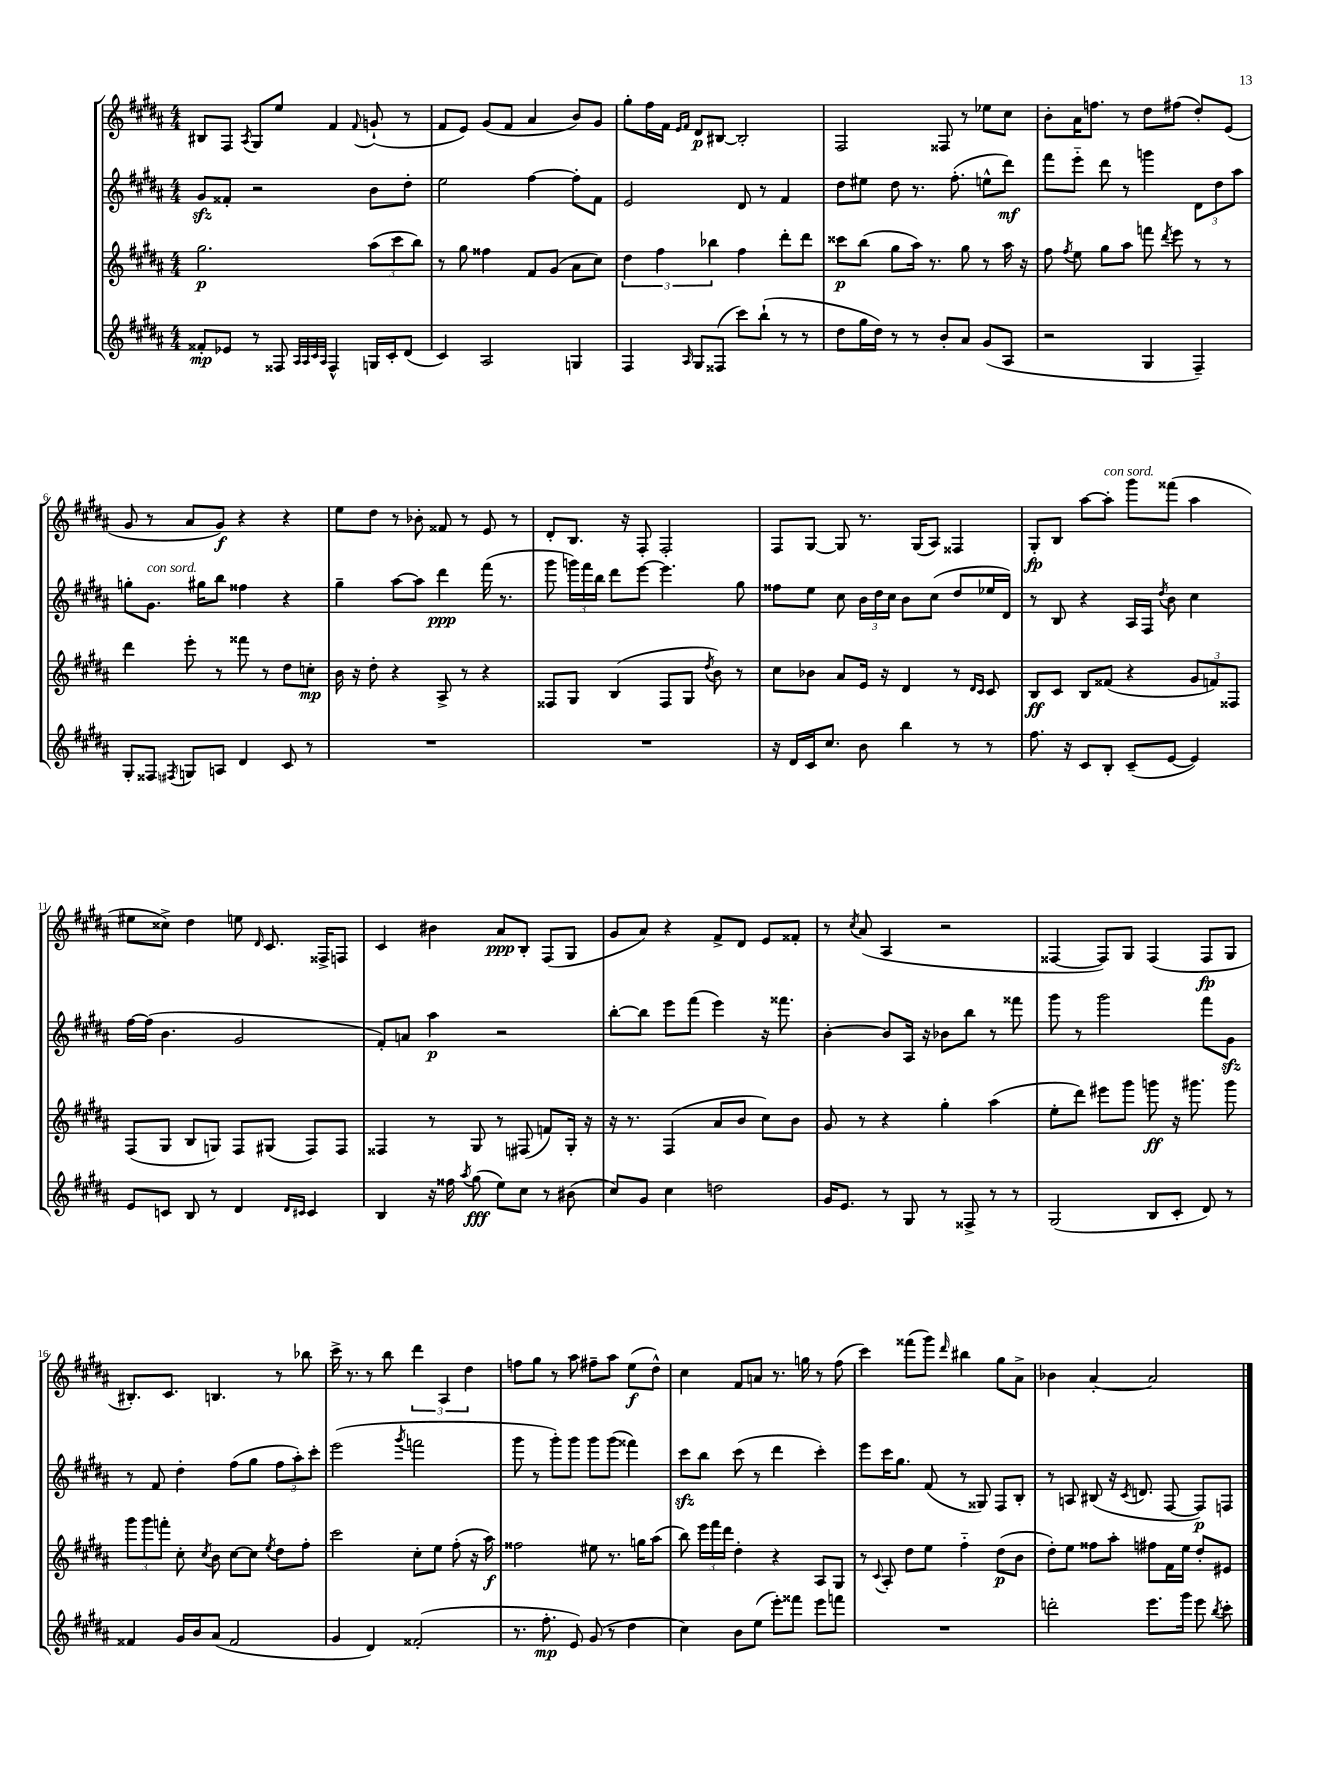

**kern	**kern	**kern	**kern
*staff4	*staff3	*staff2	*staff1
*clefG2	*clefG2	*clefG2	*clefG2
*k[f#c#g#d#a#]	*k[f#c#g#d#a#]	*k[f#c#g#d#a#]	*k[f#c#g#d#a#]
*M4/4	*M4/4	*M4/4	*M4/4
8f##'	2.gg#	8g#	8B#
8e-	.	8f##'	8F#
.	.	.	8qA#
8r	.	2r	8G#
8F##	.	.	8ee
32qqA#	.	.	.
32qqA#	.	.	.
32qqc#	.	.	.
32qqA#	.	.	.
4F##^^	.	.	4f#
.	.	.	8qqf#
16G	(12aa#	8b	(8g`
16c#'	.	.	.
.	12ccc#	.	.
(8d#	.	8dd#'	8r
.	12bb)	.	.
=	=	=	=
4c#)	8r	2ee	8f#
.	8gg#	.	8e)
2A#	4ff##	.	(8g#
.	.	.	8f#
.	8f#	[4ff#	4a#
.	(8g#	.	.
4G	8a#	8ff#']	8b)
.	8cc#)	8f#	8g#
=	=	=	=
4F#	6dd#	2e	8gg#'
.	.	.	16ff#
.	6ff#	.	.
.	.	.	16f#
.	.	.	16qqe
16qqA#	.	.	16qqf#
8G#	.	.	8d#
.	6bb-	.	.
(8F##	.	.	[8B#
8ccc#)	4ff#	8d#	2B#']
(8bb`	.	8r	.
8r	8ddd#'	4f#	.
8r	8ddd#	.	.
=	=	=	=
8dd#	8ccc##	8dd#	2F#
16gg#	(8bb	8ee#	.
16dd#)	.	.	.
8r	8gg#	8dd#	.
8r	16aa#)	8.r	.
.	8.r	.	.
8b'	.	.	8F##
.	.	(8.ff#'	.
8a#	8gg#	.	8r
(8g#	8r	8ee^^	8ee-
8A#	16aa#	8ddd#)	8cc#
.	16r	.	.
=	=	=	=
2r	8ff#	8fff#	8b'
.	8qff#	.	.
.	8ee	8eee'~	16a#
.	.	.	8.ff
.	8gg#	8ddd#	.
.	8aa#	8r	8r
4G#	8fff	4ggg	8dd#
.	8qddd#	.	.
.	8eee	.	(8ff#
4F#~)	8r	12d#	8dd#')
.	.	12dd#	.
.	8r	.	(8e
.	.	12aa#	.
=	=	=	=
8G#'	4ddd#	8gg'	8g#
8F##	.	8.g#	8r
8qF#	.	.	.
8G	8eee'	.	8a#
.	.	16gg#	.
8A	8r	8bb	8g#)
4d#	8fff##	4ff##	4r
.	8r	.	.
8c#	8dd#	4r	4r
8r	8cc'	.	.
=	=	=	=
1r	16b	4gg#~	8ee
.	16r	.	.
.	8dd#'	.	8dd#
.	4r	[8aa#	8r
.	.	8aa#]	8b-'
.	8A#^	4ddd#	8f##
.	8r	.	8r
.	4r	(16fff#	8e
.	.	8.r	.
.	.	.	8r
=	=	=	=
1r	8F##	8ggg#	8d#'
.	8G#	24ggg)	8.B
.	.	24fff#	.
.	.	24bb	.
.	(4B	8ddd#	.
.	.	.	16r
.	.	[8eee	8F#'
.	8F##	4.eee]	2F#'
.	8G#	.	.
.	8qdd#	.	.
.	8b)	.	.
.	8r	8gg#	.
=	=	=	=
16r	8cc#	8ff##	8F#
16d#	.	.	.
16c#	8b-	8ee	[8G#
8.cc#	.	.	.
.	8a#	8cc#	8G#]
8b	16e	24b	8.r
.	.	24dd#	.
.	16r	.	.
.	.	24cc#	.
4bb	4d#	8b	.
.	.	.	(16G#
.	.	(8cc#	8A#)
8r	8r	8dd#	4F##
.	16qqd#	.	.
.	16qqc#	.	.
8r	8c#	16ee-	.
.	.	16d#)	.
=	=	=	=
8.ff#	8B	8r	8G#'
.	8c#	8B	8B
16r	.	.	.
8c#	8B	4r	[8aa#
8B'	(8f##	.	8aa#']
(8c#~	4r	16A#	8ggg#
.	.	16F#	.
.	.	8qdd#	.
[8e	.	8b	(8fff##
4e])	12g#	4cc#	4aa#
.	12f)	.	.
.	12F##	.	.
=	=	=	=
8e	(8F#	[16ff#	8ee#
.	.	(16ff#]	.
8c	8G#	4.b	8cc##^)
8B	8B	.	4dd#
8r	8G)	.	.
4d#	8F#	2g#	8ee
.	.	.	16qqd#
.	(8G#	.	8.c#
16qqd#	.	.	.
16qqc#	.	.	.
4c#	8F#)	.	.
.	.	.	16F##^
.	8F#	.	8F
=	=	=	=
4B	4F##	8f#')	4c#
.	.	8a	.
16r	8r	4aa#	4b#
16ff##	.	.	.
8qaa#	.	.	.
(8gg#	8G#	.	.
8ee)	8r	2r	8a#
8cc#	(8F#	.	8B'
8r	8f)	.	(8F#
(8b#	16G#'	.	8G#
.	16r	.	.
=	=	=	=
8cc#)	16r	[8bb'	8g#
.	8.r	.	.
8g#	.	8bb]	8a#)
4cc#	(4F#	8eee	4r
.	.	(8fff#	.
2dd	8a#	4eee)	8f#^
.	8b	.	8d#
.	8cc#)	16r	8e
.	.	8.fff##	.
.	8b	.	8f##'
=	=	=	=
16g#	8g#	[4b'	8r
8.e	.	.	.
.	.	.	8qcc#
.	8r	.	(8a#
8r	4r	8b]	4A#
8G#	.	16A#	.
.	.	16r	.
8r	4gg#'	8b-	2r
8F##^	.	8bb	.
8r	(4aa#	8r	.
8r	.	8fff##	.
=	=	=	=
(2G#	8ee'	8ggg#	[4F##
.	8ddd#)	8r	.
.	8eee#	2ggg#	8F##])
.	8ggg#	.	8G#
8B	8ggg	.	(4F##
8c#'	16r	.	.
.	8.ggg#	.	.
8d#)	.	8fff#	8F##
8r	8ggg#	8g#	8G#
=	=	=	=
4f##	12ggg#	8r	8.B#')
.	12ggg#	.	.
.	.	8f#	.
.	12fff'	.	.
.	.	.	8.c#
16g#	8cc#'	4dd#'	.
16b	.	.	.
.	8qcc#	.	.
(8a#	8b	.	4.B
2f##	[8cc#	(8ff#	.
.	8cc#]	8gg#	.
.	8qee	.	.
.	8dd#	12ff#	8r
.	.	12aa#')	.
.	8ff#'	.	8bb-
.	.	12ccc#'	.
=	=	=	=
4g#	2ccc#	(2eee	16ccc#^
.	.	.	8.r
4d#)	.	.	8r
.	.	.	8bb
.	.	8qggg#	.
(2f##'	8cc#'	2fff	6ddd#
.	8ee	.	.
.	.	.	6A#
.	(8ff#'	.	.
.	.	.	6dd#
.	16r	.	.
.	16aa#)	.	.
=	=	=	=
8.r	2ff##	8ggg#	8ff
.	.	8r	8gg#
8.ff#'	.	.	.
.	.	8ggg#')	8r
8e)	.	8ggg#	8aa#
(8g#	8ee#	8ggg#	8ff#~
8r	8.r	(8ggg#	8aa#
4dd#	.	4fff##)	(8ee
.	16gg	.	.
.	(8aa#	.	8dd#^^)
=	=	=	=
4cc#)	8bb)	8ccc#	4cc#
.	24eee	8bb	.
.	24fff#	.	.
.	24ddd#	.	.
8b	4dd#'	(8ccc#	8f#
(8ee	.	8r	8a
8eee')	4r	4ddd#	8.r
8fff##	.	.	.
.	.	.	16gg
8eee	8A#	4ccc#')	8r
8fff	8G#	.	(8ff#
=	=	=	=
1r	8r	8eee	4ccc#)
.	8qqc#	.	.
.	8A#'	16ccc#	.
.	.	8.gg#	.
.	8dd#	.	(8fff##
.	8ee	(8f#	8ggg#)
.	.	.	16qqddd#
.	4ff#'~	8r	4bb#
.	.	8G##)	.
.	(8dd#	8F#	8gg#
.	8b	8B'	8a#^
=	=	=	=
2ddd'	8dd#')	8r	4b-
.	8ee	8A	.
.	8ff##	(8B#	[4a#'
.	8aa#'	16r	.
.	.	8qc#	.
.	.	8.d	.
8.eee	8ff#	.	2a#]
.	16f#	[8F#	.
16ggg#	16ee	.	.
8eee	8dd#'	8F#])	.
8qbb	.	.	.
8ccc#'	8e#	8F	.
==	==	==	==
*-	*-	*-	*-
